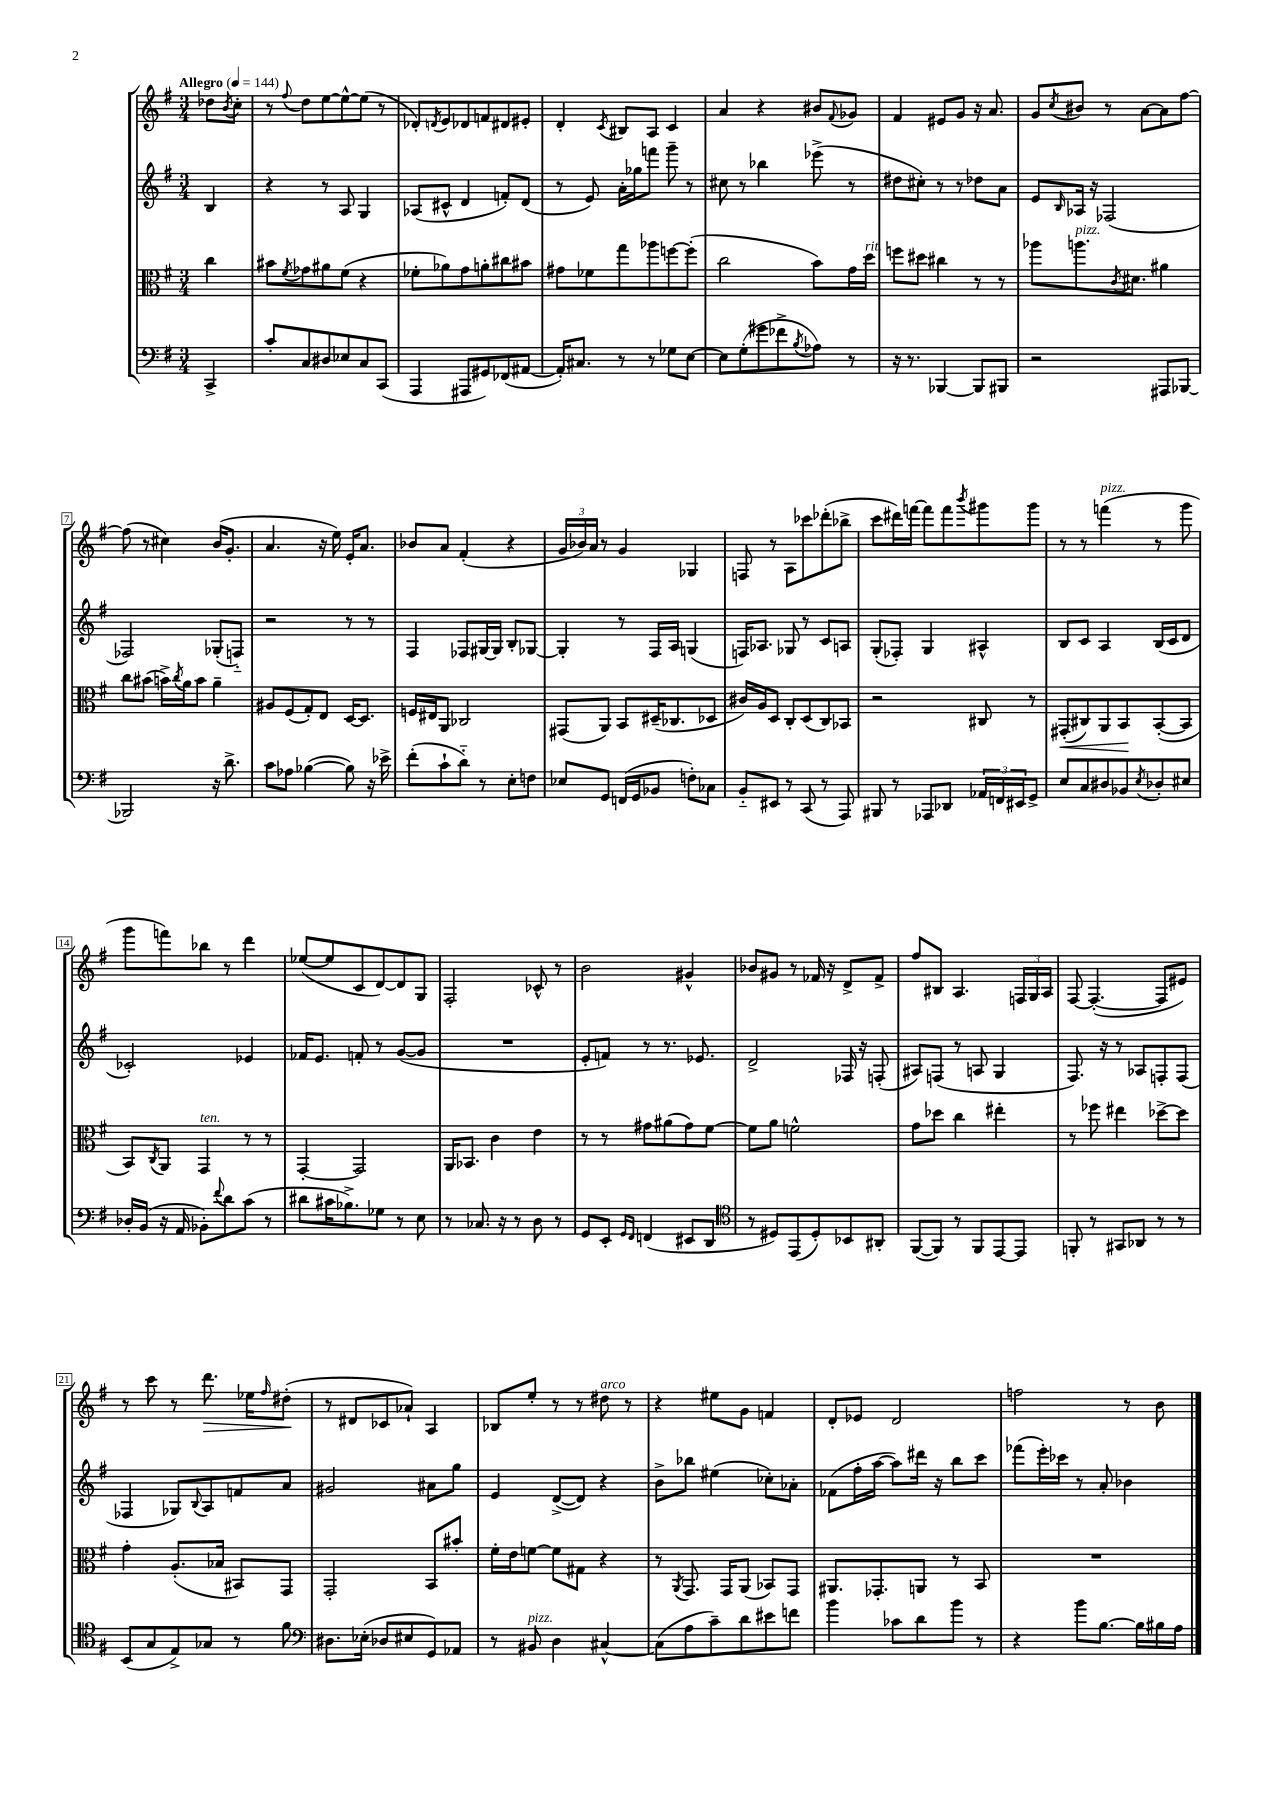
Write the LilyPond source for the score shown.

<<
\new StaffGroup <<
\new Staff = "s0" {
    \clef treble \key g \major \numericTimeSignature \time 3/4 \partial 4 \tempo "Allegro" 4 = 144
    des''8 \acciaccatura { b'8 } c''8-. |
    r8 \appoggiatura { fis''8 } d''8 e''8~ e''8~-^ e''8( r8 |
    des'8-.) \acciaccatura { d'8 } e'8 des'8 f'8 dis'8 eis'8-. |
    d'4-. \acciaccatura { c'8 } bis8 a8 c'4 |
    a'4 r4 bis'8 \appoggiatura { fis'8 } ges'8 |
    fis'4 eis'8 g'8 r16 a'8. |
    g'8 \acciaccatura { c''8 } bis'8 r8 a'8~ a'8 fis''8~ |
    fis''8( r8 cis''4) b'16( g'8.-. |
    a'4. r16 e''16) e'16-. a'8. |
    bes'8 a'8 fis'4-.( r4 |
    \tuplet 3/2 { g'16 bes'16) a'16 } r8 g'4 ges4 |
    f8 r8 a8 ces'''8 des'''8-.( bes''8-> |
    c'''8 dis'''16) f'''16~ f'''8 f'''8 \acciaccatura { b'''8 } gis'''8 gis'''8 |
    r8 r8 f'''4^\markup { \italic "pizz." }( r8 g'''8 |
    g'''8 f'''8) bes''8 r8 d'''4 |
    ees''8~( ees''8 c'8 d'8~) d'8 g8 |
    fis2-. ces'8-^ r8 |
    b'2 gis'4-^ |
    bes'8 gis'8 r8 fes'16 r16 d'8-> fes'8-> |
    fis''8 bis8 a4. \tuplet 3/2 { f16 g16 a16 } |
    fis8~ fis4.~-.( fis8 eis'8) |
    r8 c'''8 r8 d'''8.\> ees''16 \grace { fis''16 } dis''8-.\!( |
    r8 dis'8 ces'8 aes'8-!) a4 |
    bes8 e''8-. r8 r8 dis''8^\markup { \italic "arco" } r8 |
    r4 eis''8 g'8 f'4 |
    d'8-. ees'8 d'2 |
    f''2 r8 b'8 \bar "|." |
}
\new Staff = "s1" {
    \clef treble \key g \major \numericTimeSignature \time 3/4 \partial 4
    b4 |
    r4 r8 a8 g4 |
    aes8( cis'8-^ d'4 f'8-.) d'8( |
    r8 e'8) a'16-. ges''16 f'''8 g'''8-- r8 |
    cis''8 r8 bes''4 ees'''8->( r8 |
    dis''8 cis''8-.) r8 r8 des''8 a'8 |
    e'8 \grace { b16 } aes16 r16 fes2( |
    fes2) ges8-.( f8-_) |
    r2 r8 r8 |
    fis4 fes8 gis16~ gis16 b8-. ges8~ |
    ges4-. r8 fis16 a16 g4( |
    f16) aes8. ges8 r8 c'8 a8 |
    g8-.( fes8-.) g4 ais4-^ |
    b8 c'8 a4 b16( c'16 d'8 |
    ces'2-.) ees'4 |
    fes'16 e'8. f'8-. r8 g'8~( g'8 |
    R2. |
    e'8-. f'8) r8 r8. ees'8. |
    d'2-> fes16 r16 f8-.( |
    ais8) f8( r8 a8 g4 |
    fis8.) r16 r8 aes8 f8-. f8( |
    fes4 ges8) \appoggiatura { b8 } a8 f'8 a'8 |
    gis'2 ais'8 g''8 |
    e'4 d'8~->( d'8) r4 |
    b'8-> bes''8 eis''4( ces''8-.) aes'8-. |
    fes'8( fis''16-. a''16~ a''8) dis'''16 r16 b''8 c'''8 |
    fes'''8( e'''16-.) ces'''16 r8 a'8-. bes'4 \bar "|." |
}
\new Staff = "s2" {
    \clef alto \key g \major \numericTimeSignature \time 3/4 \partial 4
    c''4 |
    bis'8 \acciaccatura { fis'8 } ges'8 ais'8 fis'8( r4 |
    fes'8-. aes'8) g'8 a'8-. cis''8 bis'8 |
    gis'8 fes'8 g''8 aes''8 f''8~ f''8-.( |
    c''2 b'8) g'16 d''16^\markup { \italic "rit." } |
    f''8 dis''8 cis''4 r8 r8 |
    aes''8 a''8.^\markup { \italic "pizz." } \acciaccatura { c'8 } dis'8. ais'4 |
    c''8 bis'8( b'16->) \acciaccatura { c''8 } a'16 b'8 a'4-- |
    ais8 fis8( g8-.) e8 d16~ d8. |
    f16 eis16 a,8 ces2 |
    gis,8( a,8) b,8 dis16--( ces8. des8 |
    cis'16) a16 d8 c8-. d8( c8) bes,8 |
    r2 cis8 r8 |
    gis,8-.\<( cis8) a,8 b,8\! b,8~-.( b,8 |
    b,8) \acciaccatura { c8 } a,8 g,4^\markup { \italic "ten." } r8 r8 |
    g,4~-. g,2 |
    a,16 bes,8. c'4 e'4 |
    r8 r8 gis'8 ais'8( gis'8) fis'8~ |
    fis'8 a'8 f'2-^ |
    g'8 des''8 c''4 eis''4-. |
    r8 fes''8 eis''4 des''8~-> des''8 |
    g'4-. a8.-.( bes16 bis,8) g,8 |
    g,2-. b,8 bis'8-. |
    fis'16-. e'16 f'8~ f'8 gis8 r4 |
    r8 \acciaccatura { a,8 } g,8. g,16 a,8( bes,8) g,8 |
    ais,8. ges,8.-. a,8 r8 b,8 |
    R2. \bar "|." |
}
\new Staff = "s3" {
    \clef bass \key g \major \numericTimeSignature \time 3/4 \partial 4
    c,4-> |
    c'8-. c8 dis8 ees8 c8 c,8( |
    a,,4 ais,,8 gis,8) fes,8( ais,8~ |
    ais,16-.) cis8. r8 r8 ges8 e8~ |
    e8 g8-.( gis'8 fes'8-> \acciaccatura { b8 } aes8) r8 |
    r16 r8. bes,,4~ bes,,8 bis,,8 |
    r2 ais,,8 bes,,8~ |
    bes,,2 r16 d'8.-> |
    c'8 aes8 bes4~( bes8) r16 ees'16-> |
    fis'8-.( c'8-! d'8-_) r8 e8-. f8 |
    ees8 g,8 f,16( g,16 bes,8 f8-.) ces8 |
    b,8-_ eis,8 r8 c,8( r8 a,,8) |
    bis,,8 r8 aes,,8 des,8 \tuplet 3/2 { aes,16 f,16 eis,16 } g,8-> |
    e8 c8 dis8 bes,8 \acciaccatura { e8 } des8-. eis8 |
    des16-. b,16( r16 a,16 bes,8-.) \appoggiatura { fis'8 } d'8 c'8( r8 |
    dis'8 cis'16 bes8.->) ges8 r8 e8 |
    r8 ces8. r16 r8 d8 r8 |
    g,8 e,8-. \grace { g,16 fis,16 } f,4( eis,8 d,8 |
    \clef tenor r8 dis8) e,8( dis8-.) bes,8 ais,8-. |
    fis,8~( fis,8) r8 fis,8 e,8~ e,8 |
    f,8-. r8 gis,8 aes,8 r8 r8 |
    b,8( g8 e8->) ges8 r8 fis'8 |
    \clef bass dis8. ees16-.( des8 eis8 g,8) aes,8 |
    r8 bis,8^\markup { \italic "pizz." } d4 cis4~-^ |
    cis8( a8 c'8--) d'8 eis'8 f'8 |
    b'4 ces'8 d'8 b'8 r8 |
    r4 b'8 b8.~ b16 bis16 a16 \bar "|." |
}
>>
>>
\layout { \context { \Score \override BarNumber.stencil = #(make-stencil-boxer 0.1 0.3 ly:text-interface::print) } }
